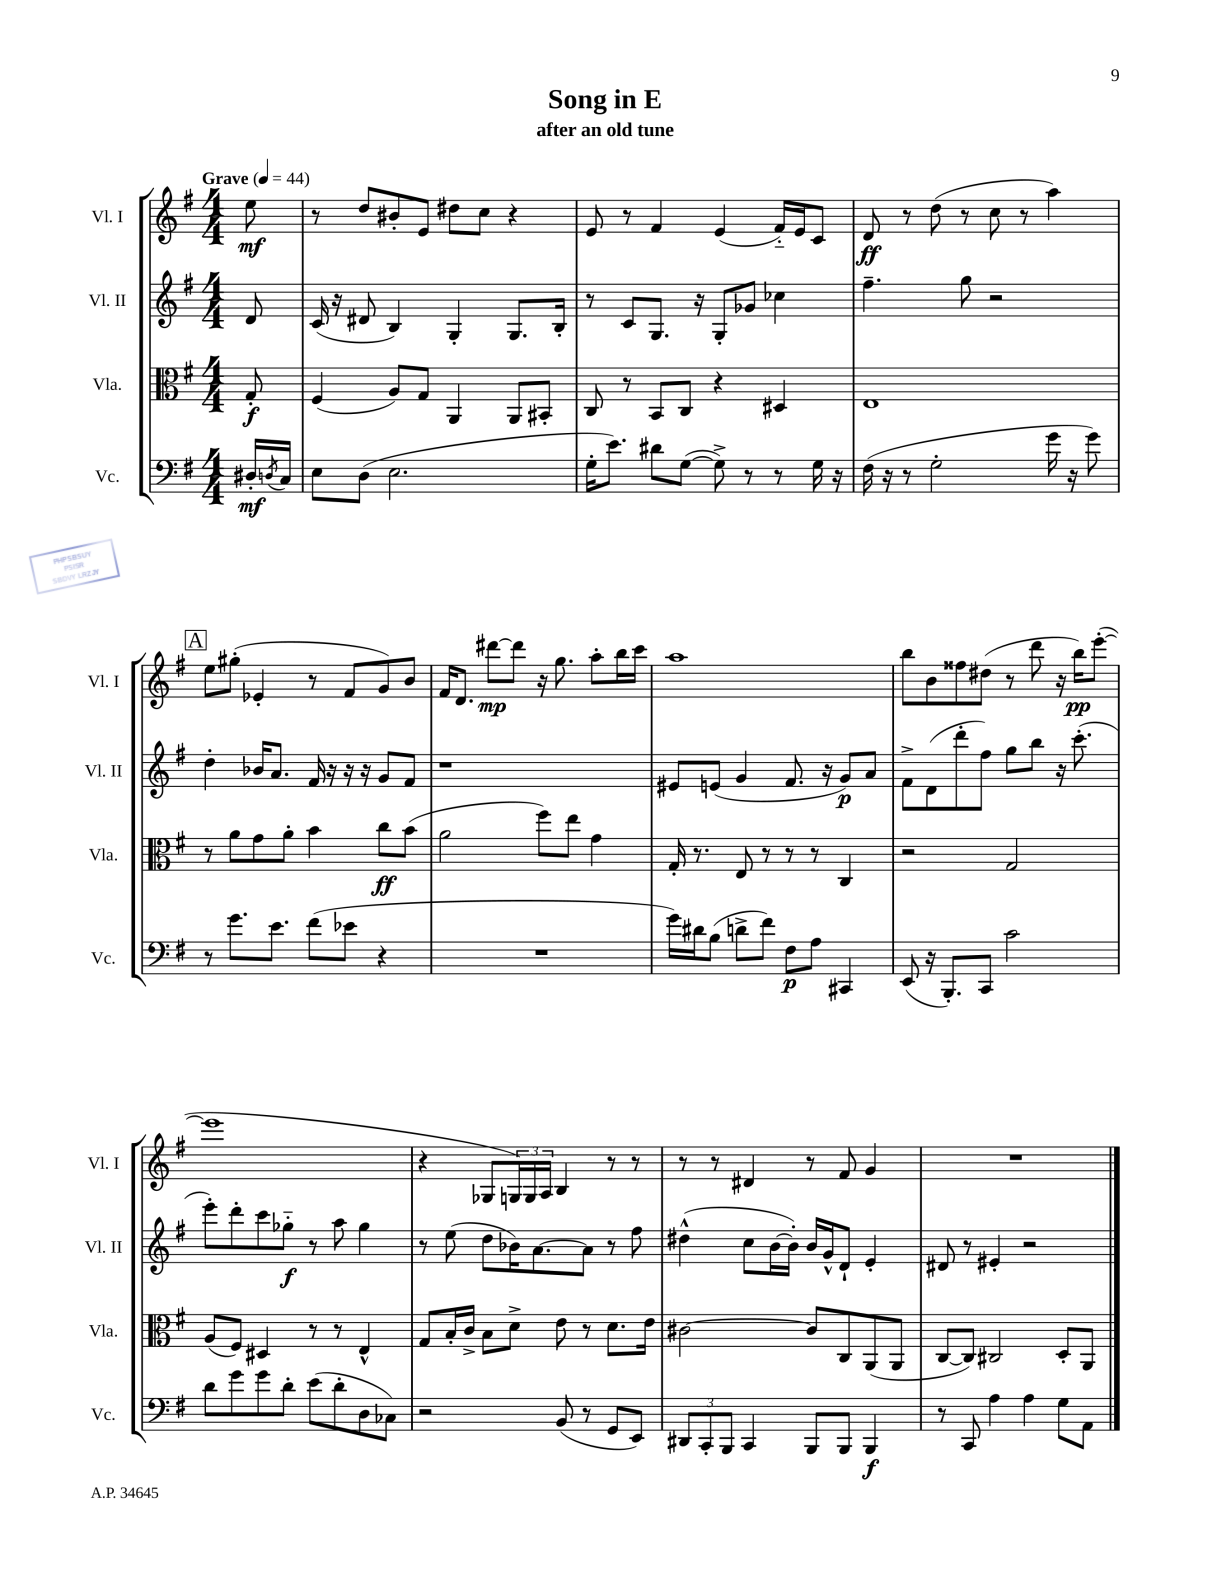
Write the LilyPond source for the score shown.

\header { title = "Song in E" subtitle = "after an old tune" }
<<
\new StaffGroup <<
\new Staff = "s0" \with { instrumentName = "Vl. I" shortInstrumentName = "Vl. I" } {
    \clef treble \key g \major \numericTimeSignature \time 4/4 \partial 8 \tempo "Grave" 4 = 44
    e''8\mf |
    r8 d''8 bis'8-. e'8 dis''8 c''8 r4 |
    e'8 r8 fis'4 e'4( fis'16-_) e'16 c'8 |
    d'8\ff r8 d''8( r8 c''8 r8 a''4) |
    \mark \markup { \box "A" } e''8 gis''8-.( ees'4-. r8 fis'8 g'8) b'8 |
    fis'16 d'8. dis'''8~\mp dis'''8 r16 g''8. a''8-. b''16 c'''16 |
    a''1 |
    b''8 b'8 fisis''8 dis''8( r8 d'''8 r16 b''16\pp) e'''8~-.( |
    e'''1 |
    r4 ges8 \tuplet 3/2 { g16) g16 a16 } b4 r8 r8 |
    r8 r8 dis'4 r8 fis'8 g'4 |
    R1 \bar "|." |
}
\new Staff = "s1" \with { instrumentName = "Vl. II" shortInstrumentName = "Vl. II" } {
    \clef treble \key g \major \numericTimeSignature \time 4/4 \partial 8
    d'8 |
    c'16( r16 dis'8 b4) g4-. g8. b16-. |
    r8 c'8 g8. r16 g8-. ges'8 ces''4 |
    fis''4.-- g''8 r2 |
    \mark \markup { \box "A" } d''4-. bes'16 a'8. fis'16 r16 r16 r16 g'8 fis'8 |
    r1 |
    eis'8 e'8( g'4 fis'8. r16 g'8\p) a'8 |
    fis'8-> d'8( d'''8-. fis''8) g''8 b''8 r16 c'''8.-.( |
    e'''8-.) d'''8-. c'''8 ges''8-_\f r8 a''8 ges''4 |
    r8 e''8( d''8 bes'16) a'8.~ a'8 r8 fis''8 |
    dis''4-^( c''8 b'16~ b'16-.) b'16 g'16-^ d'8-! e'4-. |
    dis'8 r8 eis'4-. r2 \bar "|." |
}
\new Staff = "s2" \with { instrumentName = "Vla." shortInstrumentName = "Vla." } {
    \clef alto \key g \major \numericTimeSignature \time 4/4 \partial 8
    g8-.\f |
    fis4( a8) g8 a,4 a,8 bis,8-. |
    c8 r8 b,8 c8 r4 dis4 |
    e1 |
    \mark \markup { \box "A" } r8 a'8 g'8 a'8-. b'4 c''8\ff b'8( |
    a'2 fis''8) e''8 g'4 |
    g16-. r8. e8 r8 r8 r8 c4 |
    r2 g2 |
    a8( fis8) dis4 r8 r8 e4-^ |
    g8 b16-. c'16-> b8 d'8-> e'8 r8 d'8. e'16 |
    cis'2~ cis'8 c8 a,8( a,8 |
    c8~ c8) cis2 d8-. a,8 \bar "|." |
}
\new Staff = "s3" \with { instrumentName = "Vc." shortInstrumentName = "Vc." } {
    \clef bass \key g \major \numericTimeSignature \time 4/4 \partial 8
    dis16-.\mf \acciaccatura { d8 } c16 |
    e8 d8( e2. |
    g16-. e'8.) dis'8 g8~( g8->) r8 r8 g16 r16 |
    fis16( r16 r8 g2-. g'16 r16 g'8) |
    \mark \markup { \box "A" } r8 g'8. e'8. fis'8( ees'8 r4 |
    R1 |
    g'16) dis'16 b8( d'8-> fis'8) fis8\p a8 cis,4 |
    e,8( r16 b,,8.-.) c,8 c'2 |
    d'8 g'8 g'8 d'8-. e'8( d'8-. d8 ces8) |
    r2 b,8( r8 g,8 e,8) |
    \tuplet 3/2 { dis,8 c,8-. b,,8 } c,4 b,,8 b,,8 b,,4\f |
    r8 c,8 a4 a4 g8 a,8 \bar "|." |
}
>>
>>
\layout { \context { \Score \remove "Bar_number_engraver" } }
